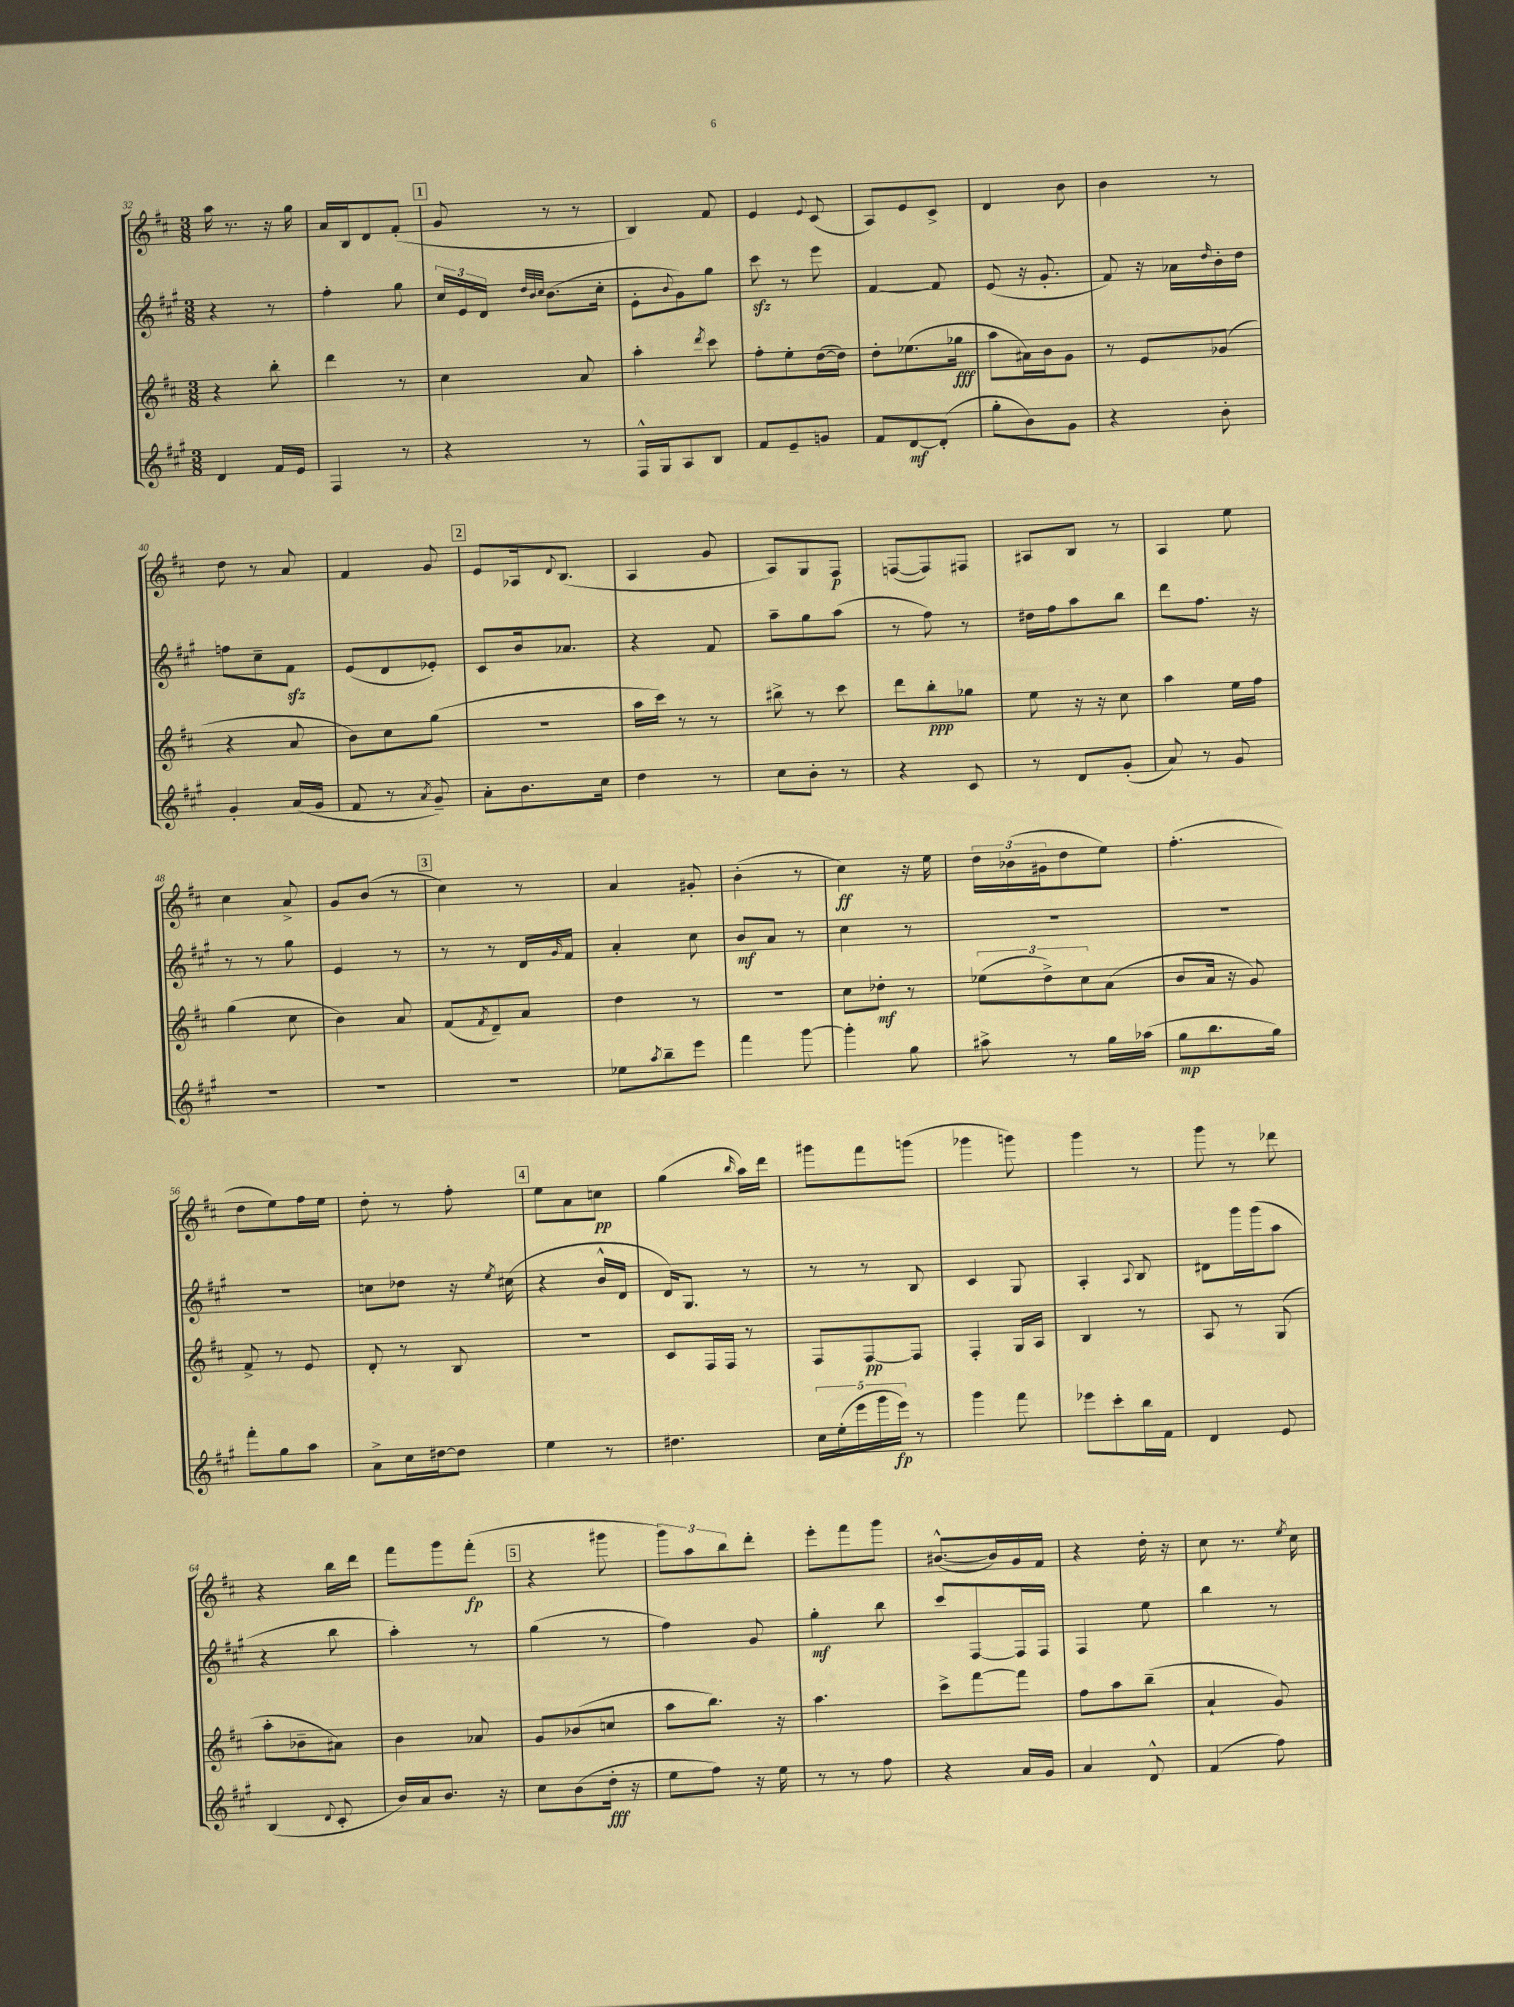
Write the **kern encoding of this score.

**kern	**dynam	**kern	**dynam	**kern	**dynam	**kern	**dynam
*part4	*part4	*part3	*part3	*part2	*part2	*part1	*part1
*staff4	*staff4	*staff3	*staff3	*staff2	*staff2	*staff1	*staff1
*clefG2	*	*clefG2	*	*clefG2	*	*clefG2	*
*k[f#c#g#]	*	*k[f#c#]	*	*k[f#c#g#]	*	*k[f#c#]	*
*M3/8	*	*M3/8	*	*M3/8	*	*M3/8	*
=32	=32	=32	=32	=32	=32	=32	=32
4d/	.	4r	.	4r	.	16aa\	.
.	.	.	.	.	.	8.r	.
16f#/LL	.	8bb'\	.	8r	.	16r	.
16e/JJ	.	.	.	.	.	16gg\	.
=33	=33	=33	=33	=33	=33	=33	=33
4F#/	.	4ddd\	.	4ff#'\	.	16a/LL	.
.	.	.	.	.	.	16B/J	.
.	.	.	.	.	.	8d/	.
8r	.	8r	.	8gg#\	.	(8f#'/J	.
!!LO:REH:place=s1:t=1
=34	=34	=34	=34	=34	=34	=34	=34
4r	.	4cc#\	.	24cc#/LL	.	8g/	.
.	.	.	.	24e/	.	.	.
.	.	.	.	24d/JJ	.	.	.
.	.	.	.	32qqdd/LLL	.	.	.
.	.	.	.	32qqb/	.	.	.
.	.	.	.	32qqcc#/JJJ	.	.	.
.	.	.	.	(8.b\L	.	8r	.
8r	.	8a/	.	.	.	8r	.
.	.	.	.	16cc#'\Jk	.	.	.
=35	=35	=35	=35	=35	=35	=35	=35
16F#^^/LL	.	4aa'\	.	8e'\L	.	4B/)	.
16G#/J	.	.	.	.	.	.	.
.	.	.	.	8qqb/	.	.	.
8A/	.	.	.	8g#\)	.	.	.
.	.	8qddd/	.	.	.	.	.
8B/J	.	8ccc#\	.	8gg#\J	.	8f#/	.
=36	=36	=36	=36	=36	=36	=36	=36
8f#/L	.	8ff#'\L	.	8ccc#zz\	.	4e/	.
8e~/	.	8ee'\	.	8r	.	.	.
.	.	.	.	.	.	8qqe/	.
8gn/J	.	([16dd\L	.	8eee\	.	(8c#/	.
.	.	16dd\JJ])	.	.	.	.	.
=37	=37	=37	=37	=37	=37	=37	=37
8f#/L	.	8dd'\L	.	[4f#/	.	8A/L)	.
[8d/	mf	(8.ee-X\	.	.	.	8e/	.
(8d'/J]	.	.	.	8f#/]	.	8c#^/J	.
.	.	16gg-X\Jk	fff	.	.	.	.
=38	=38	=38	=38	=38	=38	=38	=38
8gg#'\L	.	8aa\L	.	(8e/	.	4d/	.
8b\)	.	16a#X\L)	.	16r	.	.	.
.	.	16b\J	.	8.g#'/	.	.	.
8g#\J	.	8g\J	.	.	.	8b\	.
=39	=39	=39	=39	=39	=39	=39	=39
4r	.	8r	.	8f#/)	.	4b\	.
.	.	8e/L	.	16r	.	.	.
.	.	.	.	16a-X\LL	.	.	.
.	.	.	.	16qqdd/	.	.	.
8b'\	.	(8g-X/J	.	16b'\	.	8r	.
.	.	.	.	16dd\JJ	.	.	.
!!LO:LB:g=z
=40	=40	=40	=40	=40	=40	=40	=40
4g#'/	.	4r	.	8ffn\L	.	8dd\	.
.	.	.	.	8cc#~\	.	8r	.
(16a/LL	.	8a/	.	8f#zz\J	.	8a/	.
16g#/JJ	.	.	.	.	.	.	.
=41	=41	=41	=41	=41	=41	=41	=41
8f#/	.	8b\L)	.	(8e/L	.	4f#/	.
8r	.	8cc#\	.	8d/	.	.	.
8qa/	.	.	.	.	.	.	.
8g#~/)	.	(8gg\J	.	8e-X'/J)	.	8g/	.
!!LO:REH:place=s1:t=2
=42	=42	=42	=42	=42	=42	=42	=42
8a'\L	.	4.r	.	8c#/L	.	8e/L	.
8.b\	.	.	.	16b/k	.	16A-X/k	.
.	.	.	.	.	.	8qqd/	.
.	.	.	.	8.a-X/J	.	(8.B/J	.
16cc#\Jk	.	.	.	.	.	.	.
=43	=43	=43	=43	=43	=43	=43	=43
4dd\	.	16aa\LL	.	4r	.	4A/	.
.	.	16ccc#\JJ)	.	.	.	.	.
.	.	8r	.	.	.	.	.
8r	.	8r	.	8f#/	.	8g/	.
=44	=44	=44	=44	=44	=44	=44	=44
8cc#\L	.	8bb#X^\	.	8aa~\L	.	8A/L)	.
8b'\J	.	8r	.	8gg#\	.	8G/	.
8r	.	8ccc#\	.	(8aa\J	.	8F#/J	p
=45	=45	=45	=45	=45	=45	=45	=45
4r	.	8ddd\L	.	8r	.	([8Fn/L	.
.	.	8bb'\	ppp	8ff#\)	.	8F/])	.
8c#/	.	8gg-X\J	.	8r	.	8F#X/J	.
=46	=46	=46	=46	=46	=46	=46	=46
8r	.	8ee\	.	16dd#X\LL	.	8A#X/L	.
.	.	.	.	16ff#\J	.	.	.
8d/L	.	16r	.	8aa\	.	8B/J	.
.	.	16r	.	.	.	.	.
(8g#'/J	.	8cc#\	.	8bb\J	.	8r	.
=47	=47	=47	=47	=47	=47	=47	=47
8a/)	.	4aa\	.	8ddd\L	.	4A/	.
8r	.	.	.	8.ff#\J	.	.	.
8g#/	.	16ee\LL	.	.	.	8ee\	.
.	.	16ff#\JJ	.	16r	.	.	.
!!LO:LB:g=z
=48	=48	=48	=48	=48	=48	=48	=48
4.r	.	(4gg\	.	8r	.	4cc#\	.
.	.	.	.	8r	.	.	.
.	.	8cc#\	.	8gg#\	.	8a^/	.
=49	=49	=49	=49	=49	=49	=49	=49
4.r	.	4b\)	.	4e/	.	8g/L	.
.	.	.	.	.	.	(8b/J	.
.	.	8a/	.	8r	.	8r	.
!!LO:REH:place=s1:t=3
=50	=50	=50	=50	=50	=50	=50	=50
4.r	.	(8f#/L	.	8r	.	4cc#\)	.
.	.	8qf#/	.	.	.	.	.
.	.	8d~/)	.	8r	.	.	.
.	.	8a/J	.	16d/LL	.	8r	.
.	.	.	.	16qqg#/	.	.	.
.	.	.	.	16f#/JJ	.	.	.
=51	=51	=51	=51	=51	=51	=51	=51
8ee-X\L	.	4dd\	.	4a'/	.	4a/	.
8qaa/	.	.	.	.	.	.	.
8bb~\	.	.	.	.	.	.	.
8eee\J	.	8r	.	8cc#\	.	8g#X'/	.
=52	=52	=52	=52	=52	=52	=52	=52
4fff#\	.	4.r	.	8b/L	mf	(4b'\	.
.	.	.	.	8a/J	.	.	.
[8ggg#\	.	.	.	8r	.	8r	.
=53	=53	=53	=53	=53	=53	=53	=53
4ggg#'\]	.	8cc#\L	.	4cc#\	.	4cc#\)	ff
.	.	8dd-X'\J	mf	.	.	.	.
8gg#\	.	8r	.	8r	.	16r	.
.	.	.	.	.	.	16ee\	.
=54	=54	=54	=54	=54	=54	=54	=54
8aa#X^\	.	(12ee-X\L	.	4.r	.	24dd\LL	.
.	.	.	.	.	.	(24b-X\	.
.	.	12dd^\)	.	.	.	24g#X\J	.
8r	.	.	.	.	.	8dd\	.
.	.	12cc#\	.	.	.	.	.
16gg#\LL	.	(8a\J	.	.	.	8ee\J)	.
(16aa-X\JJ	.	.	.	.	.	.	.
=55	=55	=55	=55	=55	=55	=55	=55
8gg#\L	mp	8b/L	.	4.r	.	(4.ff#'\	.
8.bb\	.	16a/Jk	.	.	.	.	.
.	.	16r	.	.	.	.	.
.	.	8g/)	.	.	.	.	.
16gg#\Jk)	.	.	.	.	.	.	.
!!LO:LB:g=z
=56	=56	=56	=56	=56	=56	=56	=56
8fff#'\L	.	8f#^/	.	4.r	.	8dd\L	.
8gg#\	.	8r	.	.	.	8ee\)	.
8aa\J	.	8e/	.	.	.	16ff#\L	.
.	.	.	.	.	.	16ee\JJ	.
=57	=57	=57	=57	=57	=57	=57	=57
8a^\L	.	8d'/	.	8ccn\L	.	8dd'\	.
16cc#\L	.	8r	.	8dd-X\J	.	8r	.
[16dd#X\J	.	.	.	.	.	.	.
8dd#\J]	.	8B/	.	16r	.	8ff#'\	.
.	.	.	.	8qee/	.	.	.
.	.	.	.	(16cc#X\	.	.	.
!!LO:REH:place=s1:t=4
=58	=58	=58	=58	=58	=58	=58	=58
4ee\	.	4.r	.	4r	.	8ee\L	.
.	.	.	.	.	.	8a\	.
8r	.	.	.	16b^^/LL	.	8ccn\J	pp
.	.	.	.	16d/JJ	.	.	.
=59	=59	=59	=59	=59	=59	=59	=59
4.dd#X\	.	8c#/L	.	16d/KL)	.	(4gg\	.
.	.	.	.	8.G#/J	.	.	.
.	.	16F#/L	.	.	.	.	.
.	.	16F#/JJ	.	.	.	.	.
.	.	.	.	.	.	16qqbb/	.
.	.	8r	.	8r	.	16aa\LL)	.
.	.	.	.	.	.	16ddd\JJ	.
=60	=60	=60	=60	=60	=60	=60	=60
20cc#\LL	.	8F#/L	.	8r	.	8ggg#X\L	.
(20ee'\	.	.	.	.	.	.	.
20eee\	.	.	.	.	.	.	.
.	.	[8F#/	pp	8r	.	8fff#\	.
20ggg#\	.	.	.	.	.	.	.
20eee\JJ)	fp	.	.	.	.	.	.
8r	.	8F#/J]	.	8B/	.	(8gggn\J	.
=61	=61	=61	=61	=61	=61	=61	=61
4ggg#\	.	4F#'/	.	4c#/	.	4ggg-X\	.
8fff#\	.	16G/LL	.	8G#/	.	8gggn\)	.
.	.	16A/JJ	.	.	.	.	.
=62	=62	=62	=62	=62	=62	=62	=62
8eee-X\L	.	4B/	.	4A'/	.	4ggg\	.
8ccc#'\	.	.	.	.	.	.	.
.	.	.	.	8qqA/	.	.	.
16bb\L	.	8r	.	8B/	.	8r	.
16f#\JJ	.	.	.	.	.	.	.
=63	=63	=63	=63	=63	=63	=63	=63
4d/	.	8A/	.	8d#X\L	.	8ggg\	.
.	.	8r	.	16ggg#\L	.	8r	.
.	.	.	.	(16ggg#\J	.	.	.
8e/	.	(8G/	.	8aa\J	.	8ddd-X\	.
!!LO:LB:g=z
=64	=64	=64	=64	=64	=64	=64	=64
(4B/	.	8aa'\L	.	4r	.	4r	.
.	.	8b-X~\	.	.	.	.	.
8qqd/	.	.	.	.	.	.	.
8c#'/	.	8a#X\J)	.	8bb\	.	16bb\LL	.
.	.	.	.	.	.	16ddd\JJ	.
=65	=65	=65	=65	=65	=65	=65	=65
16b/LL)	.	4b\	.	4aa'\)	.	8fff#\L	.
16a/J	.	.	.	.	.	.	.
8.b/J	.	.	.	.	.	8ggg\	.
.	.	8a-X/	.	8r	.	(8fff#'\J	fp
16r	.	.	.	.	.	.	.
!!LO:REH:place=s1:t=5
=66	=66	=66	=66	=66	=66	=66	=66
8cc#\L	.	8g/L	.	(4gg#\	.	4r	.
(8b\	.	(8b-X/	.	.	.	.	.
16dd'\Jk	fff	8ccn/J	.	8r	.	8ggg#X\	.
16r	.	.	.	.	.	.	.
=67	=67	=67	=67	=67	=67	=67	=67
8ee\L	.	8aa\L	.	4ff#\)	.	12ggg\L)	.
.	.	.	.	.	.	12aa\	.
8ff#\J)	.	8.bb\J)	.	.	.	.	.
.	.	.	.	.	.	12bb\	.
16r	.	.	.	8g#/	.	8ddd'\J	.
16ee\	.	16r	.	.	.	.	.
=68	=68	=68	=68	=68	=68	=68	=68
8r	.	4.aa\	.	4gg#'\	mf	8eee'\L	.
8r	.	.	.	.	.	8fff#\	.
8ff#\	.	.	.	8bb\	.	8ggg\J	.
=69	=69	=69	=69	=69	=69	=69	=69
4r	.	8ccc#^\L	.	8ccc#/L	.	([8.b#X^^/L	.
.	.	[8fff#\	.	[8F#/	.	.	.
.	.	.	.	.	.	16b#/L])	.
16a/LL	.	8fff#\J]	.	16F#/L]	.	16g/	.
16g#/JJ	.	.	.	16F#/JJ	.	16f#/JJ	.
=70	=70	=70	=70	=70	=70	=70	=70
4a/	.	8ff#\L	.	4F#/	.	4r	.
.	.	8aa\	.	.	.	.	.
8d^^/	.	(8bb~\J	.	8ee\	.	16dd'\	.
.	.	.	.	.	.	16r	.
=71	=71	=71	=71	=71	=71	=71	=71
(4f#/	.	4a`/	.	4bb\	.	8cc#\	.
.	.	.	.	.	.	8.r	.
8ff#\)	.	8g/)	.	8r	.	.	.
.	.	.	.	.	.	8qee/	.
.	.	.	.	.	.	16cc#\	.
==	==	==	==	==	==	==	==
*-	*-	*-	*-	*-	*-	*-	*-
